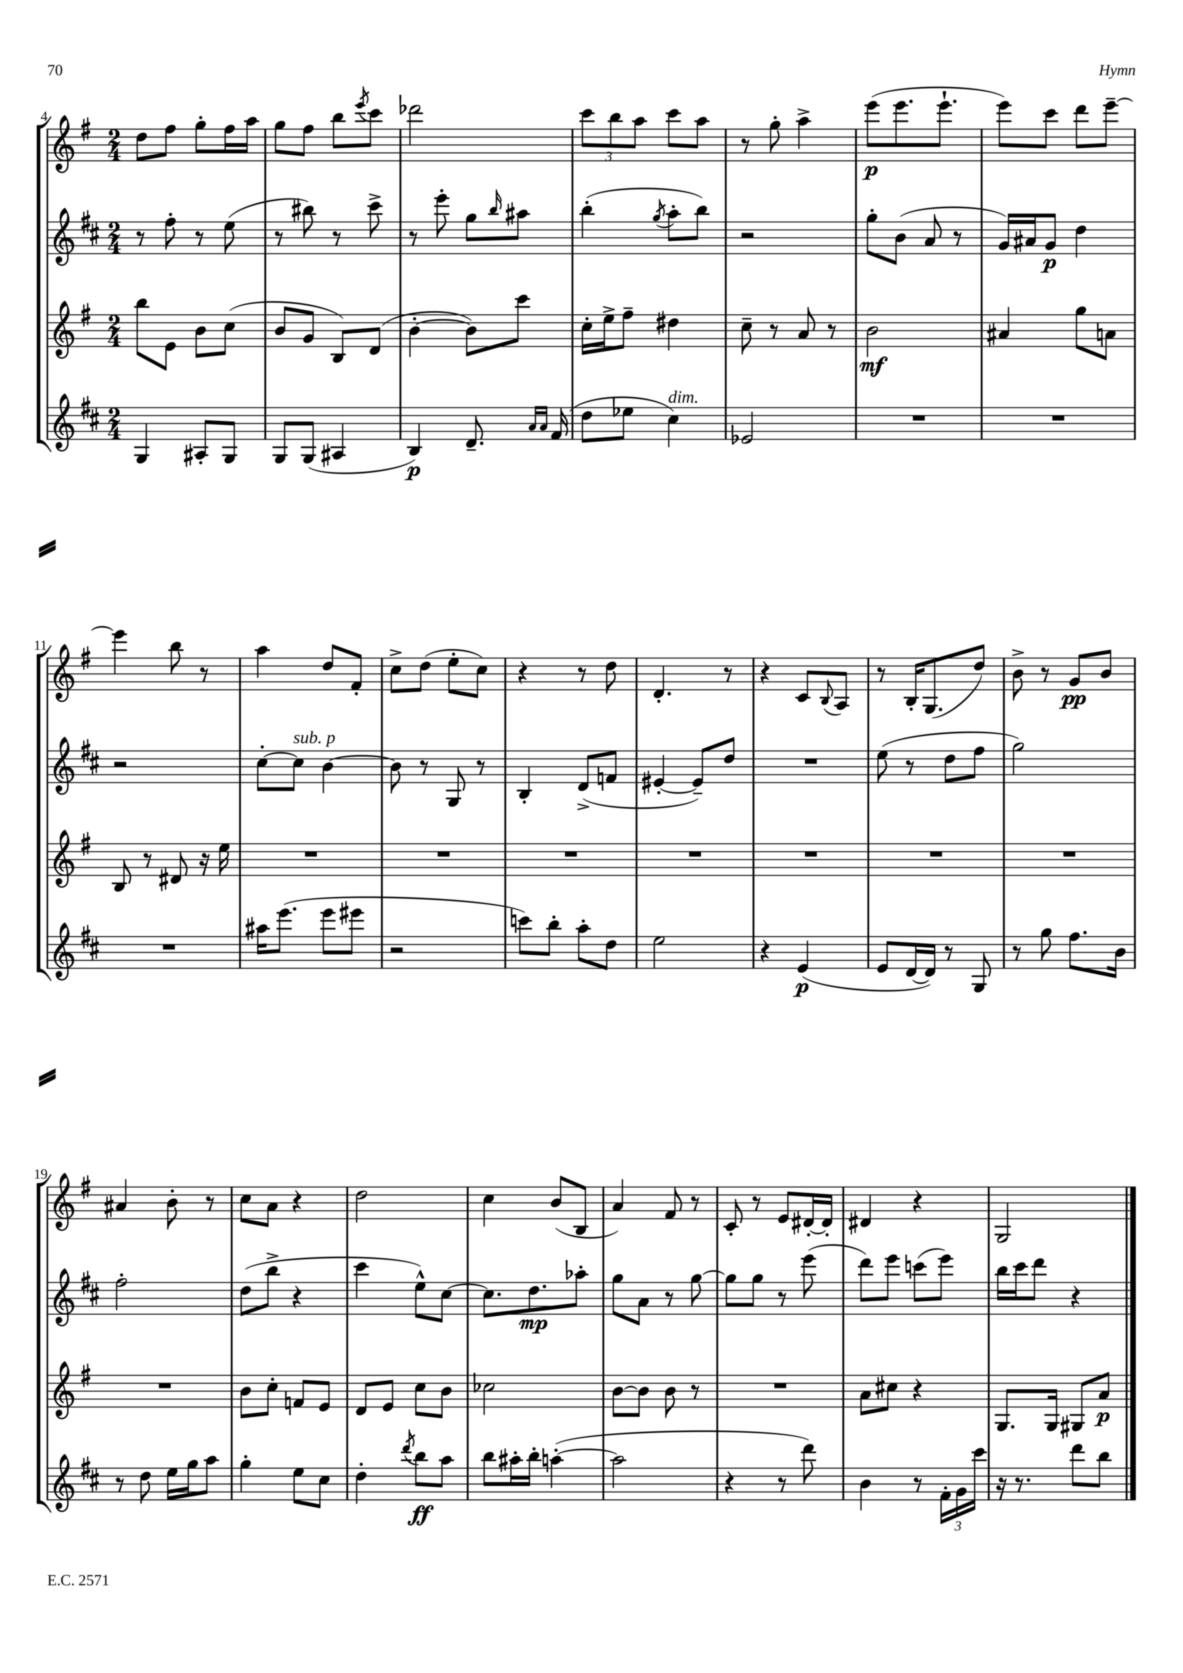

**kern	**dynam	**kern	**dynam	**kern	**dynam	**kern	**dynam
*part4	*part4	*part3	*part3	*part2	*part2	*part1	*part1
*staff4	*staff4	*staff3	*staff3	*staff2	*staff2	*staff1	*staff1
*clefG2	*	*clefG2	*	*clefG2	*	*clefG2	*
*k[f#c#]	*	*k[f#]	*	*k[f#c#]	*	*k[f#]	*
*M2/4	*	*M2/4	*	*M2/4	*	*M2/4	*
=4	=4	=4	=4	=4	=4	=4	=4
4G/	.	8bb\L	.	8r	.	8dd\L	.
.	.	8e\J	.	8ff#'\	.	8ff#\J	.
8A#X'/L	.	8b\L	.	8r	.	8gg'\L	.
8G/J	.	(8cc\J	.	(8ee\	.	16ff#\L	.
.	.	.	.	.	.	16aa\JJ	.
=5	=5	=5	=5	=5	=5	=5	=5
8G/L	.	8b/L	.	8r	.	8gg\L	.
(8G/J	.	8g/J	.	8bb#X\)	.	8ff#\J	.
4A#X/	.	8B/L)	.	8r	.	8bb\L	.
.	.	.	.	.	.	8qeee/	.
.	.	(8d/J	.	8ccc#^\	.	8ccc\J	.
=6	=6	=6	=6	=6	=6	=6	=6
4B/)	p	[4b'\	.	8r	.	2ddd-X\	.
.	.	.	.	8eee'\	.	.	.
8.d~/	.	8b\L])	.	8gg\L	.	.	.
.	.	.	.	16qqbb/	.	.	.
.	.	8ccc\J	.	8aa#X\J	.	.	.
16qqa/LL	.	.	.	.	.	.	.
16qqa/JJ	.	.	.	.	.	.	.
(16f#/	.	.	.	.	.	.	.
=7	=7	=7	=7	=7	=7	=7	=7
8dd\L	.	16cc'\LL	.	(4bb'\	.	12ccc\L	.
.	.	16ee^\J	.	.	.	.	.
.	.	.	.	.	.	12bb\	.
8ee-X\J	.	8ff#~\J	.	.	.	.	.
.	.	.	.	.	.	12aa\J	.
.	.	.	.	8qgg/	.	.	.
!LO:TX:a:i:t=dim.	!	!	!	!	!	!	!
4cc#\)	.	4dd#X\	.	8aa'\L	.	8ccc\L	.
.	.	.	.	8bb\J)	.	8aa\J	.
=8	=8	=8	=8	=8	=8	=8	=8
2e-X/	.	8cc~\	.	2r	.	8r	.
.	.	8r	.	.	.	8gg'\	.
.	.	8a/	.	.	.	4aa^\	.
.	.	8r	.	.	.	.	.
=9	=9	=9	=9	=9	=9	=9	=9
2r	.	2b\	mf	8gg'\L	.	(8eee\L	p
.	.	.	.	(8b\J	.	8.eee\	.
.	.	.	.	8a/	.	.	.
.	.	.	.	.	.	8.eee`\J	.
.	.	.	.	8r	.	.	.
=10	=10	=10	=10	=10	=10	=10	=10
2r	.	4a#X/	.	16g/LL)	.	8eee\L)	.
.	.	.	.	16a#X/J	.	.	.
.	.	.	.	8g/J	p	8ccc\J	.
.	.	8gg\L	.	4dd\	.	8ddd\L	.
.	.	8an\J	.	.	.	[8eee~\J	.
!!LO:LB:g=z
=11	=11	=11	=11	=11	=11	=11	=11
2r	.	8B/	.	2r	.	4eee\]	.
.	.	8r	.	.	.	.	.
.	.	8d#X/	.	.	.	8bb\	.
.	.	16r	.	.	.	8r	.
.	.	16ee\	.	.	.	.	.
=12	=12	=12	=12	=12	=12	=12	=12
16aa#X\KL	.	2r	.	[8cc#'\L	.	4aa\	.
(8.eee\J	.	.	.	.	.	.	.
!	!	!	!	!LO:TX:a:i:t=sub. p	!	!	!
.	.	.	.	8cc#\J]	.	.	.
8eee\L	.	.	.	[4b\	.	8dd/L	.
8eee#X\J	.	.	.	.	.	8f#'/J	.
=13	=13	=13	=13	=13	=13	=13	=13
2r	.	2r	.	8b\]	.	8cc^\L	.
.	.	.	.	8r	.	(8dd\J	.
.	.	.	.	8G/	.	8ee'\L	.
.	.	.	.	8r	.	8cc\J)	.
=14	=14	=14	=14	=14	=14	=14	=14
8cccn\L)	.	2r	.	4B'/	.	4r	.
8bb'\J	.	.	.	.	.	.	.
8aa'\L	.	.	.	(8d^/L	.	8r	.
8dd\J	.	.	.	8fn/J	.	8dd\	.
=15	=15	=15	=15	=15	=15	=15	=15
2ee\	.	2r	.	[4e#X'/	.	4.d'/	.
.	.	.	.	8e#~/L])	.	.	.
.	.	.	.	8dd/J	.	8r	.
=16	=16	=16	=16	=16	=16	=16	=16
4r	.	2r	.	2r	.	4r	.
(4e/	p	.	.	.	.	8c/L	.
.	.	.	.	.	.	8qqB/	.
.	.	.	.	.	.	8A/J	.
=17	=17	=17	=17	=17	=17	=17	=17
8e/L	.	2r	.	(8ee\	.	8r	.
[16d/L	.	.	.	8r	.	16B'/KL	.
16d/JJ])	.	.	.	.	.	(8.G/	.
8r	.	.	.	8dd\L	.	.	.
8G/	.	.	.	8ff#\J	.	8dd/J)	.
=18	=18	=18	=18	=18	=18	=18	=18
8r	.	2r	.	2gg\)	.	8b^\	.
8gg\	.	.	.	.	.	8r	.
8.ff#\L	.	.	.	.	.	8g/L	pp
.	.	.	.	.	.	8b/J	.
16b\Jk	.	.	.	.	.	.	.
!!LO:LB:g=z
=19	=19	=19	=19	=19	=19	=19	=19
8r	.	2r	.	2ff#'\	.	4a#X/	.
8dd\	.	.	.	.	.	.	.
16ee\LL	.	.	.	.	.	8b'\	.
16gg\J	.	.	.	.	.	.	.
8aa\J	.	.	.	.	.	8r	.
=20	=20	=20	=20	=20	=20	=20	=20
4gg'\	.	8b\L	.	(8dd\L	.	8cc\L	.
.	.	8cc'\J	.	8bb^\J	.	8a\J	.
8ee\L	.	8fn/L	.	4r	.	4r	.
8cc#\J	.	8e/J	.	.	.	.	.
=21	=21	=21	=21	=21	=21	=21	=21
4dd'\	.	8d/L	.	4ccc#\	.	2dd\	.
.	.	8e/J	.	.	.	.	.
8qddd/	.	.	.	.	.	.	.
8bb\L	ff	8cc\L	.	8ee^^\L)	.	.	.
8aa\J	.	8b\J	.	[8cc#\J	.	.	.
=22	=22	=22	=22	=22	=22	=22	=22
8bb\L	.	2cc-X\	.	8.cc#\L]	.	4cc\	.
16aa#X'\L	.	.	.	.	.	.	.
16bb'\JJ	.	.	.	8.dd\	mp	.	.
([4aan'\	.	.	.	.	.	(8b/L	.
.	.	.	.	8aa-X'\J	.	8B/J	.
=23	=23	=23	=23	=23	=23	=23	=23
2aa\]	.	[8b\L	.	8gg\L	.	4a/)	.
.	.	8b\J]	.	8a\J	.	.	.
.	.	8b\	.	8r	.	8f#/	.
.	.	8r	.	[8gg\	.	8r	.
=24	=24	=24	=24	=24	=24	=24	=24
4r	.	2r	.	8gg\L]	.	8c'/	.
.	.	.	.	8gg\J	.	8r	.
8r	.	.	.	8r	.	8e/L	.
8ddd\)	.	.	.	(8eee\	.	[16d#X'/L	.
.	.	.	.	.	.	16d#'/JJ]	.
=25	=25	=25	=25	=25	=25	=25	=25
4b\	.	8a\L	.	8ddd\L)	.	4d#X/	.
.	.	8cc#X\J	.	8eee\J	.	.	.
8r	.	4r	.	(8cccn\L	.	4r	.
24f#'\LL	.	.	.	8eee\J)	.	.	.
24g\	.	.	.	.	.	.	.
24ccc#\JJ	.	.	.	.	.	.	.
=26	=26	=26	=26	=26	=26	=26	=26
16r	.	8.G/L	.	16bb\LL	.	2G/	.
8.r	.	.	.	16ccc#\J	.	.	.
.	.	.	.	8ddd\J	.	.	.
.	.	16G/Jk	.	.	.	.	.
8ddd\L	.	8G#X/L	.	4r	.	.	.
8bb\J	.	8a/J	p	.	.	.	.
==	==	==	==	==	==	==	==
*-	*-	*-	*-	*-	*-	*-	*-
